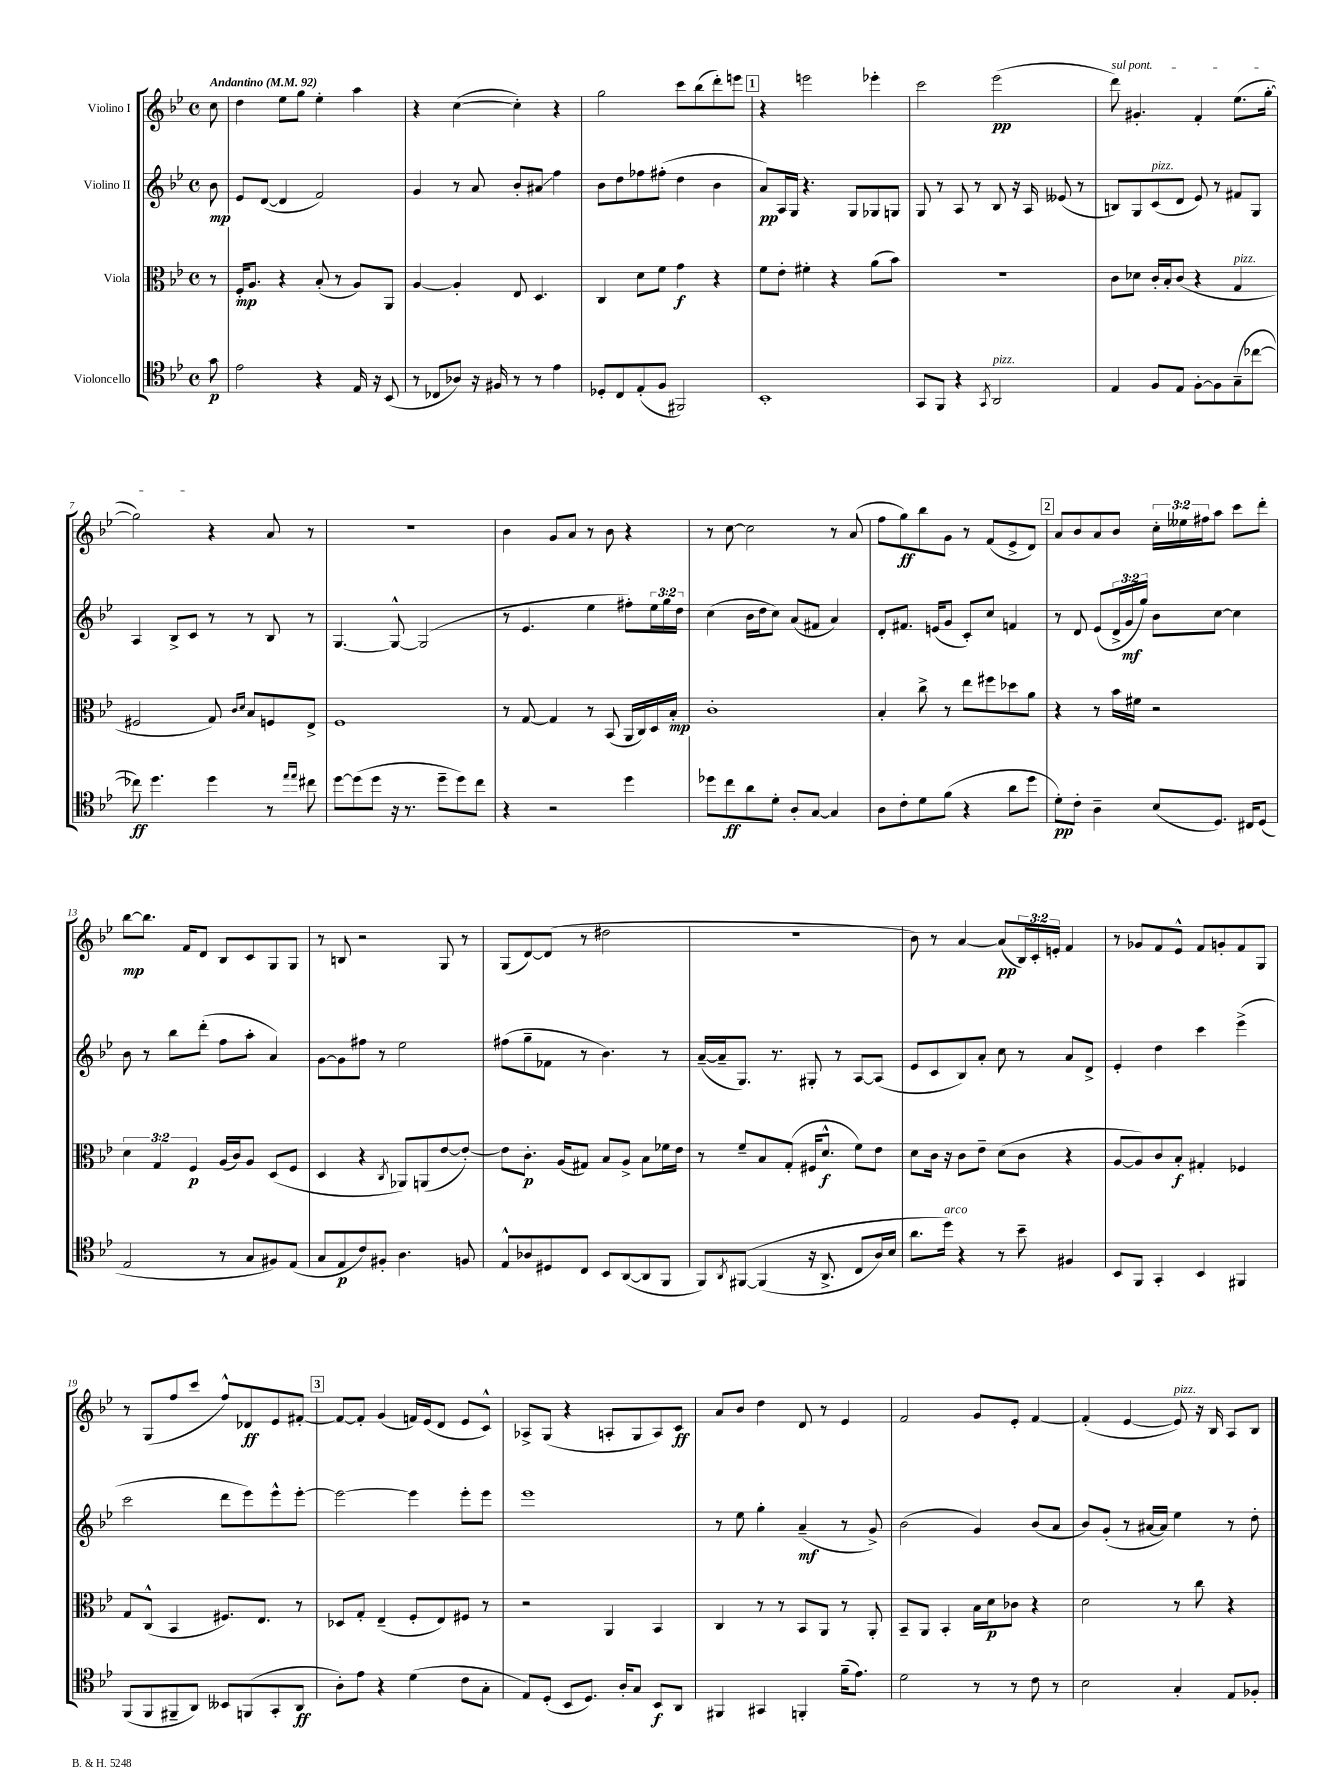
<<
\new StaffGroup <<
\new Staff = "s0" \with { instrumentName = "Violino I" } {
    \clef treble \key bes \major \defaultTimeSignature \time 4/4 \override Staff.TupletNumber.text = #tuplet-number::calc-fraction-text \partial 8 \tempo "Andantino" 4 = 92
    c''8 |
    d''4 ees''8 g''8 ees''4-. a''4 |
    r4 c''4~( c''4-.) r4 |
    g''2 c'''8 bes''8( d'''8-.) e'''8 |
    \mark \markup { \box "1" } r4 e'''2 ees'''4-. |
    c'''2 ees'''2\pp( |
    \once \override TextSpanner.bound-details.left.text = \markup { \italic "sul pont." } d'''8\startTextSpan) gis'4.-. f'4-. ees''8.( g''16~-. |
    g''2\stopTextSpan) r4 a'8 r8 |
    R1 |
    bes'4 g'8 a'8 r8 bes'8 r4 |
    r8 c''8~ c''2 r8 a'8( |
    f''8 g''8\ff) bes''8 g'8 r8 f'8( ees'8-> d'8) |
    \mark \markup { \box "2" } a'8 bes'8 a'8 bes'8 \tuplet 3/2 { c''16-. eeses''16 fis''16 } a''8 c'''8 d'''8-. |
    bes''8~\mp bes''8. f'16 d'8 bes8 c'8 g8 g8 |
    r8 b8 r2 g8 r8 |
    g8( d'8~) d'8( r8 dis''2 |
    R1 |
    bes'8) r8 a'4~ a'8\pp( \tuplet 3/2 { bes16) c'16-. e'16-. } f'4 |
    r8 ges'8 f'8 ees'8-^ f'8 g'8-. f'8 g8 |
    r8 g8( f''8 c'''8 f''8-^) des'8\ff ees'8 fis'8~-. |
    \mark \markup { \box "3" } fis'8~ fis'8-. g'4( f'16) ees'16( d'8 ees'8 c'8-^) |
    aes8-> g8( r4 a8-. g8 a8) c'8\ff |
    a'8 bes'8 d''4 d'8 r8 ees'4 |
    f'2 g'8 ees'8-. f'4~ |
    f'4-.( ees'4~ ees'8^\markup { \italic "pizz." }) r16 bes16 a8 bes8 \bar "|." |
}
\new Staff = "s1" \with { instrumentName = "Violino II" } {
    \clef treble \key bes \major \defaultTimeSignature \time 4/4 \override Staff.TupletNumber.text = #tuplet-number::calc-fraction-text \partial 8
    bes'8\mp |
    ees'8 d'8~( d'4 f'2) |
    g'4 r8 a'8 bes'8-. ais'8\glissando f''4 |
    bes'8 d''8 fes''8 fis''8-.( d''4 bes'4 |
    \mark \markup { \box "1" } a'8\pp) a16 g16 r4. g8 ges8 g8 |
    g8 r8 a8 r8 bes8 r16 a16 eeses'8( r8 |
    b8) g8 c'8^\markup { \italic "pizz." }( d'8 ees'8) r8 fis'8 g8 |
    a4 bes8-> c'8 r8 r8 bes8 r8 |
    g4.~ g8~-^ g2( |
    r8 ees'4. ees''4 fis''8-.) \tuplet 3/2 { ees''16 g''16 d''16 } |
    c''4( bes'16 d''16 c''8) a'8( fis'8 a'4) |
    d'8-. fis'8. e'16( g'8 c'8-.) c''8 f'4 |
    \mark \markup { \box "2" } r8 d'8 ees'8( \tuplet 3/2 { d'16-> g'16\mf g''16) } bes'8 c''8~ c''4 |
    bes'8 r8 bes''8 d'''8-.( f''8 a''8-. a'4) |
    g'8~ g'8 fis''8 r8 ees''2 |
    fis''8( g''8-- fes'8 r8 bes'4.) r8 |
    a'16~--( a'16-- g8.) r8. gis8-. r8 a8~ a8( |
    ees'8 c'8 bes8) a'8-. c''8 r8 a'8 d'8-> |
    ees'4-. d''4 c'''4 ees'''4->( |
    c'''2 d'''8 ees'''8) ees'''8-^ ees'''8~-. |
    \mark \markup { \box "3" } ees'''2~ ees'''4 ees'''8-. ees'''8 |
    ees'''1 |
    r8 ees''8 g''4-. a'4--\mf( r8 g'8->) |
    bes'2( g'4) bes'8( a'8 |
    bes'8) g'8-.( r8 ais'16~ ais'16) ees''4 r8 d''8-. \bar "|." |
}
\new Staff = "s2" \with { instrumentName = "Viola" } {
    \clef alto \key bes \major \defaultTimeSignature \time 4/4 \override Staff.TupletNumber.text = #tuplet-number::calc-fraction-text \partial 8
    r8 |
    f16-.\mp a8. r4 bes8-.( r8 a8) a,8 |
    a4~ a4-. ees8 d4. |
    c4 d'8 f'8 g'4\f r4 |
    \mark \markup { \box "1" } f'8 ees'8-. fis'4-. r4 a'8( bes'8) |
    R1 |
    c'8 des'8 c'16-. bes16-. c'8( r4 g4^\markup { \italic "pizz." } |
    fis2 g8) \grace { c'16 d'16 } bes8 f8 ees8-> |
    f1 |
    r8 g8~ g4 r8 bes,8( a,16 c16) d16 bes16-.\mp |
    c'1-. |
    bes4-. c''8-> r8 ees''8 fis''8 des''8 a'8 |
    \mark \markup { \box "2" } r4 r8 bes'16 fis'16 r2 |
    \tuplet 3/2 { d'4 g4 f4\p } a16( c'16) a8 d8( f8 |
    d4 r4 \acciaccatura { c8 } aes,8) a,8( ees'8~ ees'8~-.) |
    ees'8 c'8.-.\p a16( gis8) bes8 a8-> bes8 fes'16 ees'16 |
    r8 f'8-- bes8 g8-.( fis16 d'8.-^\f f'8) ees'8 |
    d'8 c'16 r16 c'8 ees'8-- d'8( c'8 r4 |
    a8~ a8) c'8 bes8-.\f gis4-. fes4 |
    g8 c8-^( bes,4 fis8.) ees8. r8 |
    \mark \markup { \box "3" } des8 g8-. ees4--( f8-. ees8) fis8 r8 |
    r2 a,4 bes,4 |
    c4 r8 r8 bes,8 a,8 r8 a,8-. |
    bes,8-- a,8 bes,4-. bes16 d'16\p ces'8 r4 |
    d'2 r8 c''8 r4 \bar "|." |
}
\new Staff = "s3" \with { instrumentName = "Violoncello" } {
    \clef tenor \key bes \major \defaultTimeSignature \time 4/4 \partial 8
    g'8\p |
    ees'2 r4 ees16 r16 bes,8( |
    r8 ces8 aes8) r16 fis16 r8 r8 ees'4 |
    des8-. c8 ees8-.( f8 fis,2) |
    \mark \markup { \box "1" } bes,1-. |
    g,8 f,8 r4 \acciaccatura { g,8 } a,2^\markup { \italic "pizz." } |
    ees4 f8 ees8 f8~-. f8 g8--( ces''8~ |
    ces''8\ff) d''4. d''4 r8 \grace { ees''16 ees''16 } cis''8 |
    d''8~ d''8( d''8 r16 r8. d''8-- d''8) c''8 |
    r4 r2 d''4 |
    des''8 c''8\ff a'8 d'8-. a8-. g8~ g4 |
    a8 c'8-. d'8 f'8( r4 a'8 d''8 |
    \mark \markup { \box "2" } d'8-.\pp) c'8-. a4-- bes8( d8.) cis16 d8( |
    ees2 r8 g8 fis8) ees8( |
    g8 ees8\p c'8) fis8-. a4. f8 |
    ees8-^ aes8 dis8 c8 bes,8 a,8~( a,8 f,8 |
    f,8) \acciaccatura { a,8 } fis,8~\( fis,4( r16 a,8.-> c8 a16) bes16 |
    a'8. d''16^\markup { \italic "arco" }\) r4 r8 bes'8-- fis4 |
    bes,8 f,8 g,4-. bes,4 fis,4 |
    f,8( f,8 fis,8-- a,8) beses,8 f,8( g,8-. a,8\ff |
    \mark \markup { \box "3" } a8-.) ees'8 r4 d'4( c'8 g8-. |
    ees8) d8-.( bes,8 d8.) a16-. g8 bes,8\f a,8 |
    fis,4 gis,4 f,4-. f'16--( ees'8.) |
    d'2 r8 r8 c'8 r8 |
    bes2 g4-. ees8 fes8-. \bar "|." |
}
>>
>>
